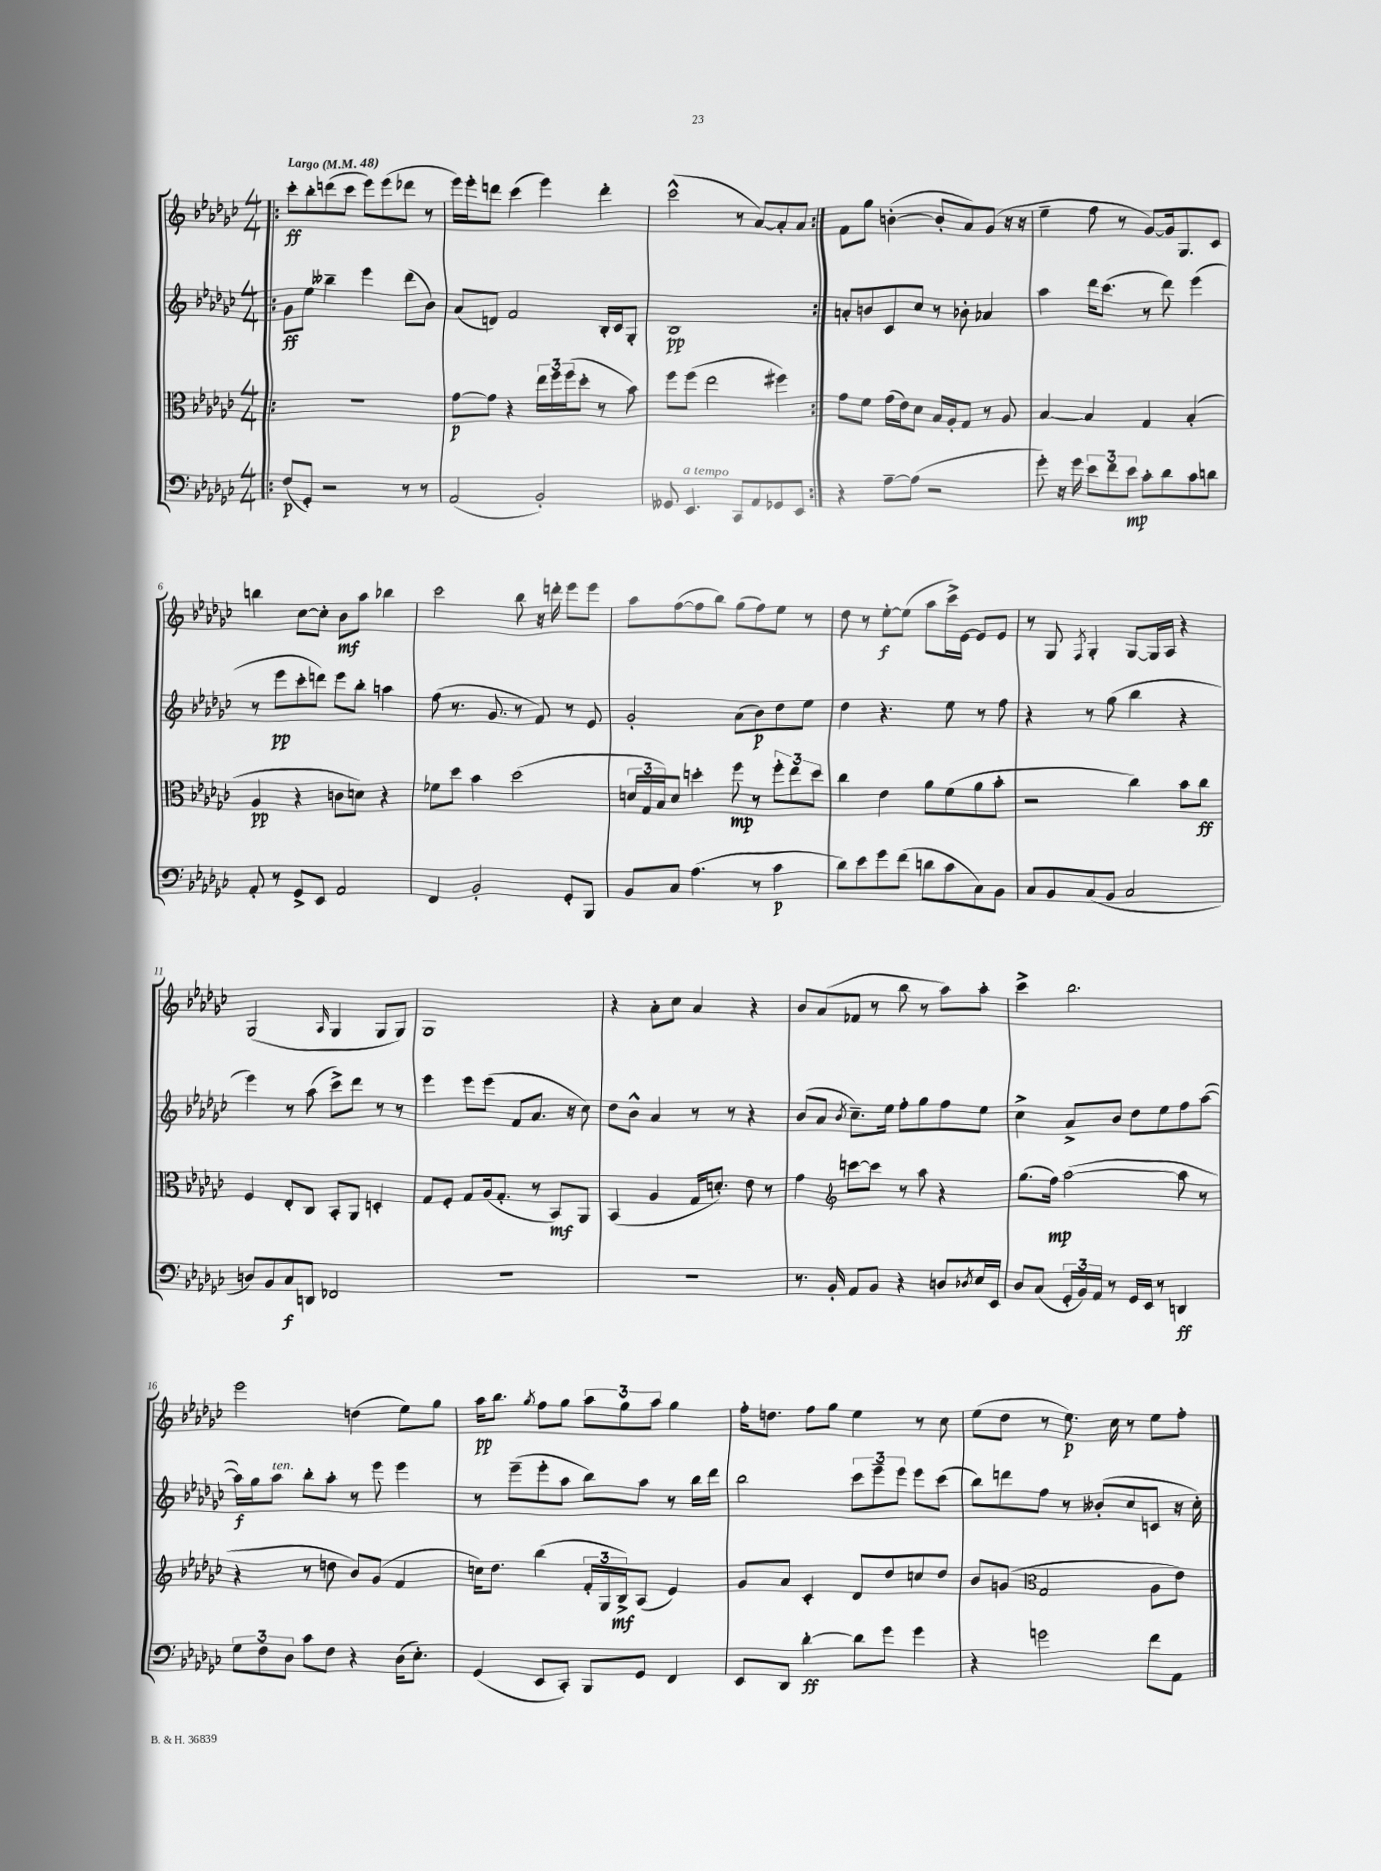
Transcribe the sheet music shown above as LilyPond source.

<<
\new StaffGroup <<
\new Staff = "s0" {
    \clef treble \key ges \major \numericTimeSignature \time 4/4 \tempo "Largo" 4 = 48
    \repeat volta 2 { \bar ".|:" ces'''8-.\ff bes''8-. d'''8( ces'''8 ees'''8) ees'''8( des'''8 r8 |
    ees'''16) ees'''16-. d'''8 ces'''4( ees'''4) d'''4-. |
    ces'''2-^( r8 aes'8~) aes'8-. aes'8 | }
    f'8 ges''8 b'4~-.( b'8-. aes'8) ges'8( r16 r16 |
    ees''4-- f''8 r8 ges'8~) ges'16 ges8. ces'8 |
    b''4 ces''8~ ces''8-. bes'8\mf aes''8 bes''4 |
    ces'''2 bes''8 r16 d'''16-. ees'''8 ees'''8 |
    aes''8 f''8~( f''8 bes''8) ges''8( f''8) ees''8 r8 |
    des''8 r8 ees''8~-.\f ees''8( aes''8 ces'''16->) ees'16~ ees'8 ees'8 |
    r8 ges8 \acciaccatura { f8 } ges4-. ges8~ ges16 aes16 r4 |
    ges2( \grace { aes16 } ges4 ges8 ges8) |
    ges1 |
    r4 aes'8-. ces''8 aes'4 r4 |
    bes'8 aes'8( fes'8 r8 bes''8 r8 aes''8) aes''8-. |
    ces'''4-> bes''2. |
    ees'''2 d''4( ees''8) ges''8 |
    aes''16\pp bes''8. \acciaccatura { ges''8 } f''8 ges''8 \tuplet 3/2 { aes''8 ges''8 aes''8 } ges''4 |
    f''16-. d''8. f''8 ges''8 ees''4 r8 ces''8 |
    ees''8( des''8 r8 ees''8.\p) ces''16 r8 ees''8 f''8-. \bar "|." |
}
\new Staff = "s1" {
    \clef treble \key ges \major \numericTimeSignature \time 4/4
    \repeat volta 2 { \bar ".|:" ges'8\ff ees''8 beses''4-- ees'''4 des'''8( bes'8) |
    aes'8( d'8) f'2 bes16-. ces'16 ges8-. |
    bes1\pp | }
    a'8-. b'8 ces'8 ces''8 r8 bes'8-. aes'4 |
    aes''4 des'''16 ces'''8.( r8 des'''8) ees'''4( |
    r8 ees'''8\pp ces'''8-. d'''8) ees'''8 bes''8-. a''4 |
    f''8( r8. ges'8. r8 f'8) r8 ees'8 |
    ges'2-. aes'8( bes'8\p) des''8 ees''8 |
    des''4 r4. ees''8 r8 f''8 |
    r4 r8 ges''8( bes''4 r4 |
    ees'''4) r8 aes''8( ces'''8->) des'''8 r8 r8 |
    ees'''4 ees'''8 ees'''8( f'8 aes'8. r16 ces''8) |
    des''8 bes'8-^ aes'4 r8 r8 r4 |
    bes'8( aes'8 \acciaccatura { bes'8 } ces''8.--) ees''16 f''8-. ges''8 f''8 ees''8 |
    ces''4-> aes'8-> bes'8 des''8 ees''8 f''8 aes''8~( |
    aes''16\f) ges''16 aes''8^\markup { \italic "ten." } bes''8-. aes''8-. r8 ees'''8 ees'''4 |
    r8 ees'''8--( ees'''8-. aes''8 bes''8) aes''8 r8 bes''16 des'''16 |
    bes''2 \tuplet 3/2 { ces'''8 ees'''8-- ees'''8 } ees'''8 ces'''8( |
    bes''8) d'''8 f''8 r8 beses'8-.( ces''8 c'8 r16 ces''16-.) \bar "|." |
}
\new Staff = "s2" {
    \clef alto \key ges \major \numericTimeSignature \time 4/4
    \repeat volta 2 { \bar ".|:" R1 |
    ges'8~\p ges'8 r4 \tuplet 3/2 { ees''16 f''16 f''16( } des''8-. r8 bes'8) |
    f''8 f''8( ees''2 fis''4) | }
    ges'8 f'8 ges'16( ees'16) des'8 bes16 aes16-. ges8 r8 aes8 |
    bes4~ bes4 ges4 bes4-.( |
    aes4\pp r4 c'8 d'8) r4 |
    fes'8 des''8 bes'4 des''2( |
    \tuplet 3/2 { d'16 ges16 bes16) } d'8 d''4-. f''8\mp r8 \tuplet 3/2 { f''8-. ees''8 d''8 } |
    ces''4 ees'4 aes'8 f'8( aes'8 bes'8-. |
    r2 ces''4) bes'8 ces''8\ff |
    f4 ees8-. ces8 bes,8-. aes,8 d4-. |
    ges8 f8-. ges8 aes16( ges8.-. r8 bes,8\mf) aes,8 |
    bes,4( aes4 ges16 d'8.-.) ees'8 r8 |
    ges'4 \clef treble c'''8~ c'''8 r8 aes''8 r4 |
    ges''8.( f''16\mp) aes''2~( aes''8 r8 |
    r4 r8 d''8 bes'8) ges'8( f'4 |
    c''16) des''8. bes''4( \tuplet 3/2 { f'16-. ges16 bes16->\mf) } aes8( ees'4) |
    ges'8 aes'8 ces'4-. des'8 des''8 c''8 des''8 |
    bes'8 g'8( \clef alto ges2 aes8 ees'8) \bar "|." |
}
\new Staff = "s3" {
    \clef bass \key ges \major \numericTimeSignature \time 4/4
    \repeat volta 2 { \bar ".|:" f8\p( ges,8-.) r2 r8 r8 |
    aes,2( bes,2-.) |
    geses,8 ees,4.^\markup { \italic "a tempo" } ces,8 aes,8 ges,8 ees,8 | }
    r4 aes8~-- aes8( r2 |
    ges'8-.) r16 ges'16 \tuplet 3/2 { ees'8 f'8 ees'8\mp } ces'8-. des'8 ces'8 d'8 |
    aes,8-. r8 ges,8-> ees,8 aes,2 |
    f,4 bes,2-. ges,8-. bes,,8 |
    bes,8 ces8 aes4.( r8 ces'4\p |
    des'8) ees'8 ges'8 f'8( d'8 ces'8 ces8) bes,8 |
    ces8 bes,8 ces8( bes,8 ces2 |
    d8) bes,8 ces8\f d,8 fes,2 |
    R1 |
    R1 |
    r8. bes,16-. aes,8 bes,8 r4 d8 \acciaccatura { des8 } ees16 ees,16 |
    des8 ces8( \tuplet 3/2 { ges,16-. bes,16) aes,16 } r8 ges,16 ees,16 r8 d,4\ff |
    \tuplet 3/2 { ges8 f8 des8 } ces'8 f8 r4 des16( ees8.-.) |
    ges,4( ees,8 ces,8-.) bes,,8 ges,8 f,4 |
    ees,8 des,8 des'4~-.\ff des'8 ges'8 ges'4 |
    r4 g'2 f'8 aes,8 \bar "|." |
}
>>
>>
